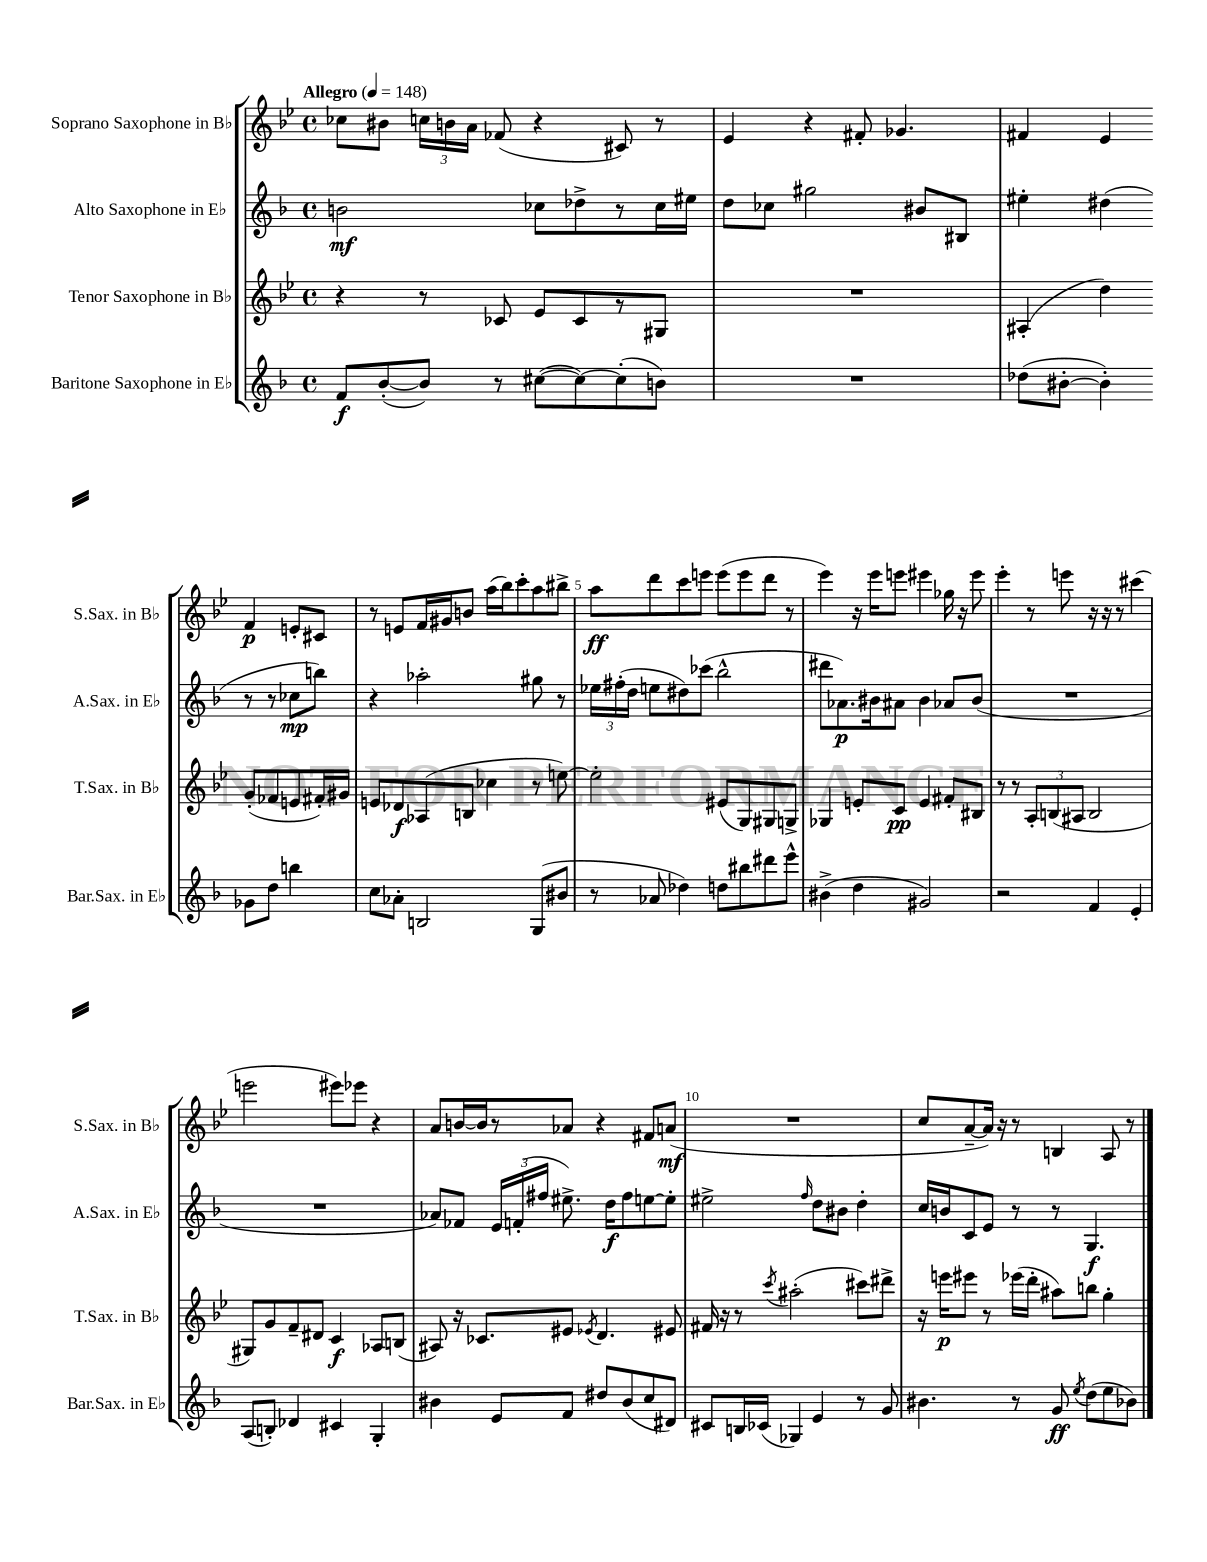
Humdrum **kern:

**kern	**dynam	**kern	**dynam	**kern	**dynam	**kern	**dynam
*part4	*part4	*part3	*part3	*part2	*part2	*part1	*part1
*staff4	*staff4	*staff3	*staff3	*staff2	*staff2	*staff1	*staff1
*I"Baritone Saxophone in E♭	*	*I"Tenor Saxophone in B♭	*	*I"Alto Saxophone in E♭	*	*I"Soprano Saxophone in B♭	*
*I'Bar.Sax. in E♭	*	*I'T.Sax. in B♭	*	*I'A.Sax. in E♭	*	*I'S.Sax. in B♭	*
*clefG2	*	*clefG2	*	*clefG2	*	*clefG2	*
*k[b-]	*	*k[b-e-]	*	*k[b-]	*	*k[b-e-]	*
*M4/4	*	*M4/4	*	*M4/4	*	*M4/4	*
*met(c)	*	*met(c)	*	*met(c)	*	*met(c)	*
*MM148	*	*MM148	*	*MM148	*	*MM148	*
=1	=1	=1	=1	=1	=1	=1	=1
!	!	!	!	!	!	!LO:TX:a:B:t=Allegro	!
8f/L	f	4r	.	2bn\	mf	8cc-X\L	.
([8b-'/	.	.	.	.	.	8b#X\J	.
8b-/J])	.	8r	.	.	.	24ccn\LL	.
.	.	.	.	.	.	24bn\	.
.	.	.	.	.	.	24a\JJ	.
8r	.	8c-X/	.	.	.	(8f-X/	.
([8cc#X\L	.	8e-/L	.	8cc-X\L	.	4r	.
8cc#\_)	.	8c-/	.	8dd-X^\	.	.	.
(8cc#'\]	.	8r	.	8r	.	8c#X/)	.
8bn\J)	.	8G#X/J	.	16cc-\L	.	8r	.
.	.	.	.	16ee#X\JJ	.	.	.
=2	=2	=2	=2	=2	=2	=2	=2
1r	.	1r	.	8dd\L	.	4e-/	.
.	.	.	.	8cc-X\J	.	.	.
.	.	.	.	2gg#X\	.	4r	.
.	.	.	.	.	.	8f#X'/	.
.	.	.	.	.	.	4.g-X/	.
.	.	.	.	8b#X/L	.	.	.
.	.	.	.	8B#X/J	.	.	.
=3	=3	=3	=3	=3	=3	=3	=3
(8dd-X\L	.	(4A#X'/	.	4ee#X'\	.	4f#X/	.
[8b#X'\J	.	.	.	.	.	.	.
4b#'\])	.	4dd\)	.	(4dd#X\	.	4e-/	.
8g-X\L	.	(8g'/L	.	8r	.	4f#/	p
8dd-\J	.	8f-X/	.	8r	.	.	.
4bbn\	.	8en/	.	8cc-X\L	mp	8en'/L	.
.	.	16f#X'/L)	.	8bbn\J)	.	8c#X/J	.
.	.	16g#X/JJ	.	.	.	.	.
!!LO:LB:g=z
=4	=4	=4	=4	=4	=4	=4	=4
8cc\L	.	8en/L	.	4r	.	8r	.
8a-X'\J	.	8d-X/	f	.	.	8en/L	.
2Bn/	.	(8A-X/	.	2aa-X'\	.	16f/L	.
.	.	.	.	.	.	16g#X/J	.
.	.	8Bn/J	.	.	.	8bn/J	.
.	.	4cc-X\	.	.	.	(16aa\LL	.
.	.	.	.	.	.	16bb-\J)	.
.	.	.	.	.	.	8ccc'\	.
(8G/L	.	8r	.	8gg#X\	.	8aa\	.
8b#X/J	.	[8een\)	.	8r	.	8bb#X^\J	.
=5	=5	=5	=5	=5	=5	=5	=5
8r	.	2ee'\]	.	24ee-X\LL	.	8aa\L	ff
.	.	.	.	(24ff#X'\	.	.	.
.	.	.	.	24dd\JJ	.	.	.
8a-X/	.	.	.	8een\L	.	8ddd\	.
4dd-X\)	.	.	.	8dd#X\)	.	8ccc\	.
.	.	.	.	(8ccc-X\J	.	8eeen\J	.
8ddn\L	.	(8e#X/L	.	2bb-^^\	.	(8eee\L	.
8bb#X\	.	8G/)	.	.	.	8eee\	.
8ddd#X\	.	8G#X/	.	.	.	8ddd\J	.
8eee^^\J	.	8Gn^/J	.	.	.	8r	.
=6	=6	=6	=6	=6	=6	=6	=6
(4b#X^\	.	4G-X/	.	8ddd#X\L	.	4eee-\)	.
.	.	.	.	8.a-X\)	p	.	.
4dd\	.	8en'/L	.	.	.	16r	.
.	.	.	.	16b#X\k	.	16eee-\KL	.
.	.	8c/J	pp	8a#X\J	.	8eeen\J	.
2g#X/)	.	4e/	.	4b#\	.	4eee#X\	.
.	.	8f#X'/L	.	8a-X/L	.	16gg-X\	.
.	.	.	.	.	.	16r	.
.	.	8B#X/J	.	(8b#/J	.	8eee#\	.
=7	=7	=7	=7	=7	=7	=7	=7
2r	.	8r	.	1r	.	4eee-'\	.
.	.	8r	.	.	.	.	.
.	.	12A'/L	.	.	.	8r	.
.	.	(12Bn/	.	.	.	.	.
.	.	.	.	.	.	8eeen\	.
.	.	12A#X/J	.	.	.	.	.
4f/	.	2B/	.	.	.	16r	.
.	.	.	.	.	.	16r	.
.	.	.	.	.	.	8r	.
4e'/	.	.	.	.	.	(4ccc#X\	.
!!LO:LB:g=z
=8	=8	=8	=8	=8	=8	=8	=8
(8A/L	.	8G#X/L)	.	1r	.	2eeen\	.
8Bn'/J)	.	8g/	.	.	.	.	.
4d-X/	.	8f~/	.	.	.	.	.
.	.	8d#X/J	.	.	.	.	.
4c#X/	.	4c/	f	.	.	8eee#X\L)	.
.	.	.	.	.	.	8eee-X\J	.
4G'/	.	8A-X/L	.	.	.	4r	.
.	.	(8Bn/J	.	.	.	.	.
=9	=9	=9	=9	=9	=9	=9	=9
4b#X\	.	8A#X/)	.	8a-X/L)	.	8a/L	.
.	.	16r	.	8f-X/J	.	[16bn/L	.
.	.	8.c-X/L	.	.	.	16b/J]	.
8e/L	.	.	.	24e/LL	.	8r	.
.	.	.	.	(24fn'/	.	.	.
.	.	.	.	24ff#X/JJ	.	.	.
8f/J	.	8e#X/J	.	8.ee#X^\)	.	8a-X/J	.
.	.	8qe-X/	.	.	.	.	.
8dd#X/L	.	4.d/	.	.	.	4r	.
.	.	.	.	16dd\KL	f	.	.
(8b#/	.	.	.	8ff#\	.	.	.
8cc/	.	.	.	[8een\	.	8f#X/L	.
8d#X/J)	.	8e#X/	.	8ee'\J]	.	(8an/J	mf
=10	=10	=10	=10	=10	=10	=10	=10
8c#X/L	.	16f#X/	.	2ee#X^\	.	1r	.
.	.	16r	.	.	.	.	.
16Bn/L	.	8r	.	.	.	.	.
(16c-X/JJ	.	.	.	.	.	.	.
.	.	8qccc/	.	.	.	.	.
4G-X/)	.	(2aa#X'\	.	.	.	.	.
.	.	.	.	16qqff/	.	.	.
4e/	.	.	.	8dd\L	.	.	.
.	.	.	.	8b#X\J	.	.	.
8r	.	8ccc#X\L)	.	4dd'\	.	.	.
8g/	.	8ddd#X^\J	.	.	.	.	.
=11	=11	=11	=11	=11	=11	=11	=11
4.b#X\	.	16r	.	16cc/LL	.	8cc/L	.
.	.	16eeen\KL	p	16bn/J	.	.	.
.	.	8eee#X\J	.	8c/	.	[8a~/	.
.	.	8r	.	8e/J	.	16a/Jk])	.
.	.	.	.	.	.	16r	.
8r	.	(16eee-X\LL	.	8r	.	8r	.
.	.	16ddd'\JJ	.	.	.	.	.
8g/	ff	8aa#X\L)	.	8r	.	4Bn/	.
8qee/	.	.	.	.	.	.	.
(8dd\L	.	8bbn\J	.	4.G/	f	.	.
8ee\	.	4gg'\	.	.	.	8A/	.
8b-X\J)	.	.	.	.	.	8r	.
==	==	==	==	==	==	==	==
*-	*-	*-	*-	*-	*-	*-	*-
